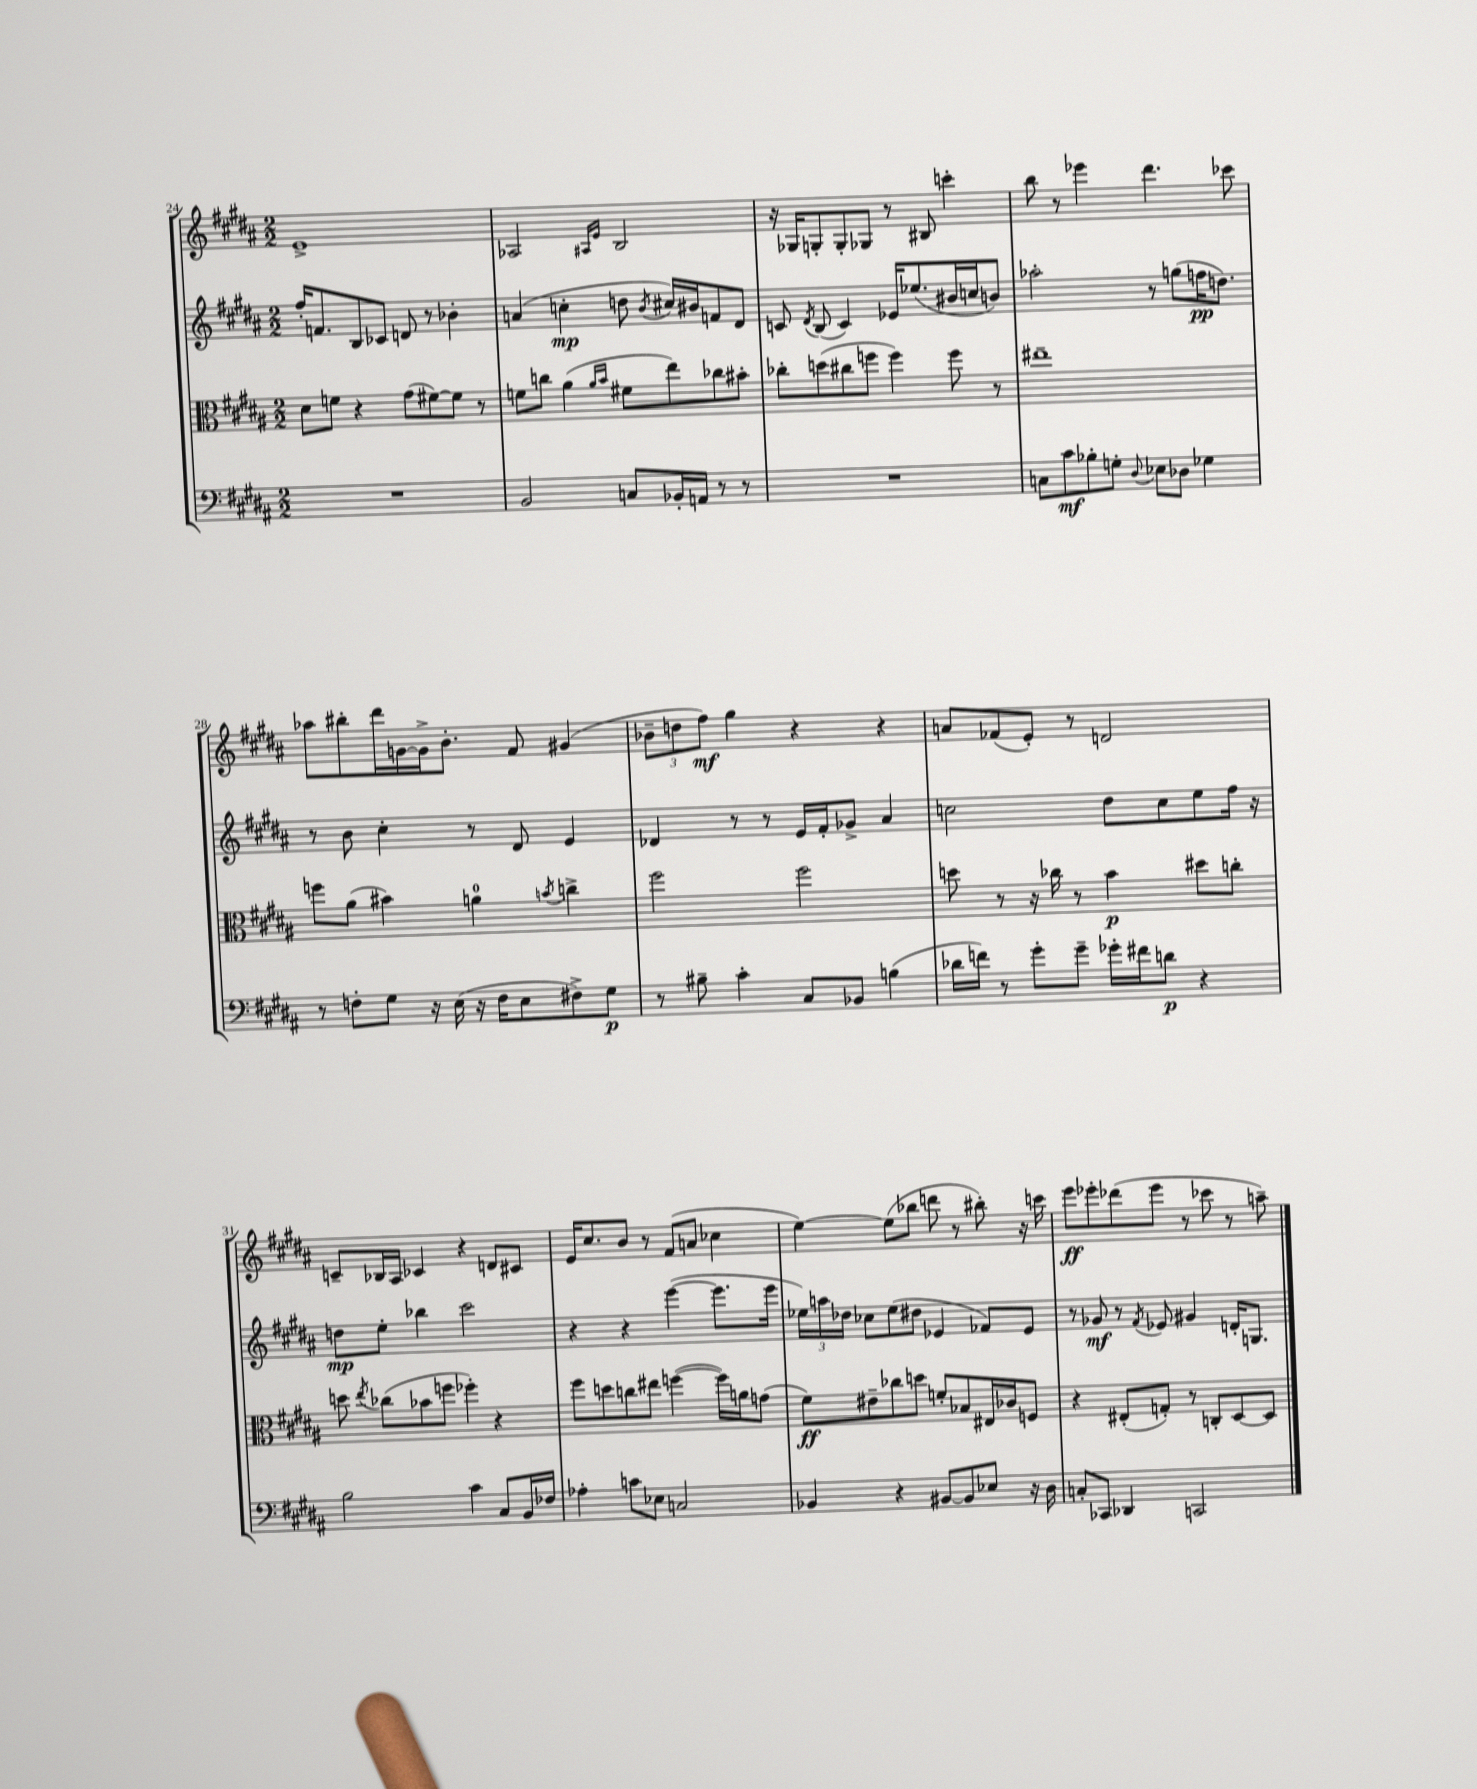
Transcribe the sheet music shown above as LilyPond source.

<<
\new StaffGroup <<
\new Staff = "s0" {
    \clef treble \key b \major \numericTimeSignature \time 2/2
    \autoBeamOff e'1-> |
    aes2 \grace { ais16[ e'16] } b2 |
    r16 ges16[ g8-. g8-. ges8] r8 bis8 c'''4-. |
    b''8 r8 ees'''4 dis'''4. ces'''8 |
    aes''8[ bis''8-. dis'''16 g'16~ g'16-> b'8.]-. fis'8 gis'4( |
    \tuplet 3/2 { bes'8[-- d''8 fis''8]\mf) } gis''4 r4 r4 |
    a'8[ fes'8( e'8]-.) r8 d'2 |
    c'8[-- bes16 ais16] ces'4 r4 d'8[ cis'8] |
    e'16[ cis''8. b'8] r8 fis'8[( a'8] ces''4 |
    e''4~) e''8[( bes''8] d'''8 r8 bis''8-.) r16 c'''16 |
    e'''8[\ff ees'''8-. des'''8( ees'''8] r8 ces'''8 r8 a''8--) \bar "|." |
}
\new Staff = "s1" {
    \clef treble \key b \major \numericTimeSignature \time 2/2
    \autoBeamOff fis''16[-. f'8. b8 ces'8] d'8 r8 bes'4-. |
    a'4( c''4-.\mp d''8 \acciaccatura { b'8 } cis''16[) bis'16 f'8 dis'8] |
    c'8 \acciaccatura { dis'8 } b8( c'4) ees'16[ ees''8.( bis'16 c''16 b'8]) |
    aes''2-. r8 g''8[( f''16\pp d''8.]) |
    r8 b'8 cis''4-. r8 dis'8 e'4 |
    des'4 r8 r8 e'16[ fis'16-. ges'8]-> ais'4 |
    c''2 dis''8[ c''8 e''8 fis''16] r16 |
    d''8[\mp e''8]-. bes''4 cis'''2 |
    r4 r4 e'''4~( e'''8.[ e'''16] |
    \tuplet 3/2 { ees''16[) a''16 des''16] } ces''8[ ees''8( dis''8] ees'4 fes'8[) ees'8] |
    r8 ges'8\mf r8 \acciaccatura { fis'8 } ees'8 gis'4 d'16[-. g8.] \bar "|." |
}
\new Staff = "s2" {
    \clef alto \key b \major \numericTimeSignature \time 2/2
    \autoBeamOff dis'8[ f'8] r4 gis'8[( fis'8~) fis'8] r8 |
    f'8[ c''8] ais'4( \grace { ais'16[ b'16] } fis'8[ e''8) ces''8 bis'8]-. |
    ces''8[-. d''8( cis''8 f''8] f''4) f''8 r8 |
    eis''1-- |
    f''8[ ais'8]( bis'4) a'4-0 \acciaccatura { b'8 } c''4-> |
    fis''2 fis''2 |
    d''8 r8 r16 ces''16 r8 b'4\p dis''8[ c''8]-. |
    d''8 \acciaccatura { e''8 } ces''8[( bes'8 f''8] fes''4-.) r4 |
    fis''8[ d''8 c''8 eis''8] f''4~( f''16[) a'16 g'8]( |
    fis'8[\ff) eis'8-- ces''8 d''8] f'8[-. bes8 eis16 ces'16 f8] |
    r4 eis8[-.( g8]-.) r8 c8[-. dis8~ dis8] \bar "|." |
}
\new Staff = "s3" {
    \clef bass \key b \major \numericTimeSignature \time 2/2
    \autoBeamOff R1 |
    b,2 c8[ bes,16-. a,16] r8 r8 |
    R1 |
    c8[ cis'8\mf bes8-. g8]-. \appoggiatura { dis8 } ees8[ des8] ges4 |
    r8 f8[-. gis8] r16 e16( r16 f16[ e8 fis8->) gis8]\p |
    r8 bis8-- cis'4-. cis8[ bes,8] b4( |
    des'16[ f'16]) r8 gis'8[-. gis'8]-- ges'16[-. fis'16 d'8]\p r4 |
    b2 cis'4 cis8[ b,16 fes16] |
    aes4-. c'8[ ees8] c2 |
    bes,4 r4 bis,8[~ bis,8 ees8] r16 dis16 |
    c8[-. ces,8] des,4 c,2 \bar "|." |
}
>>
>>
\layout { \context { \Score currentBarNumber = #24 } }
